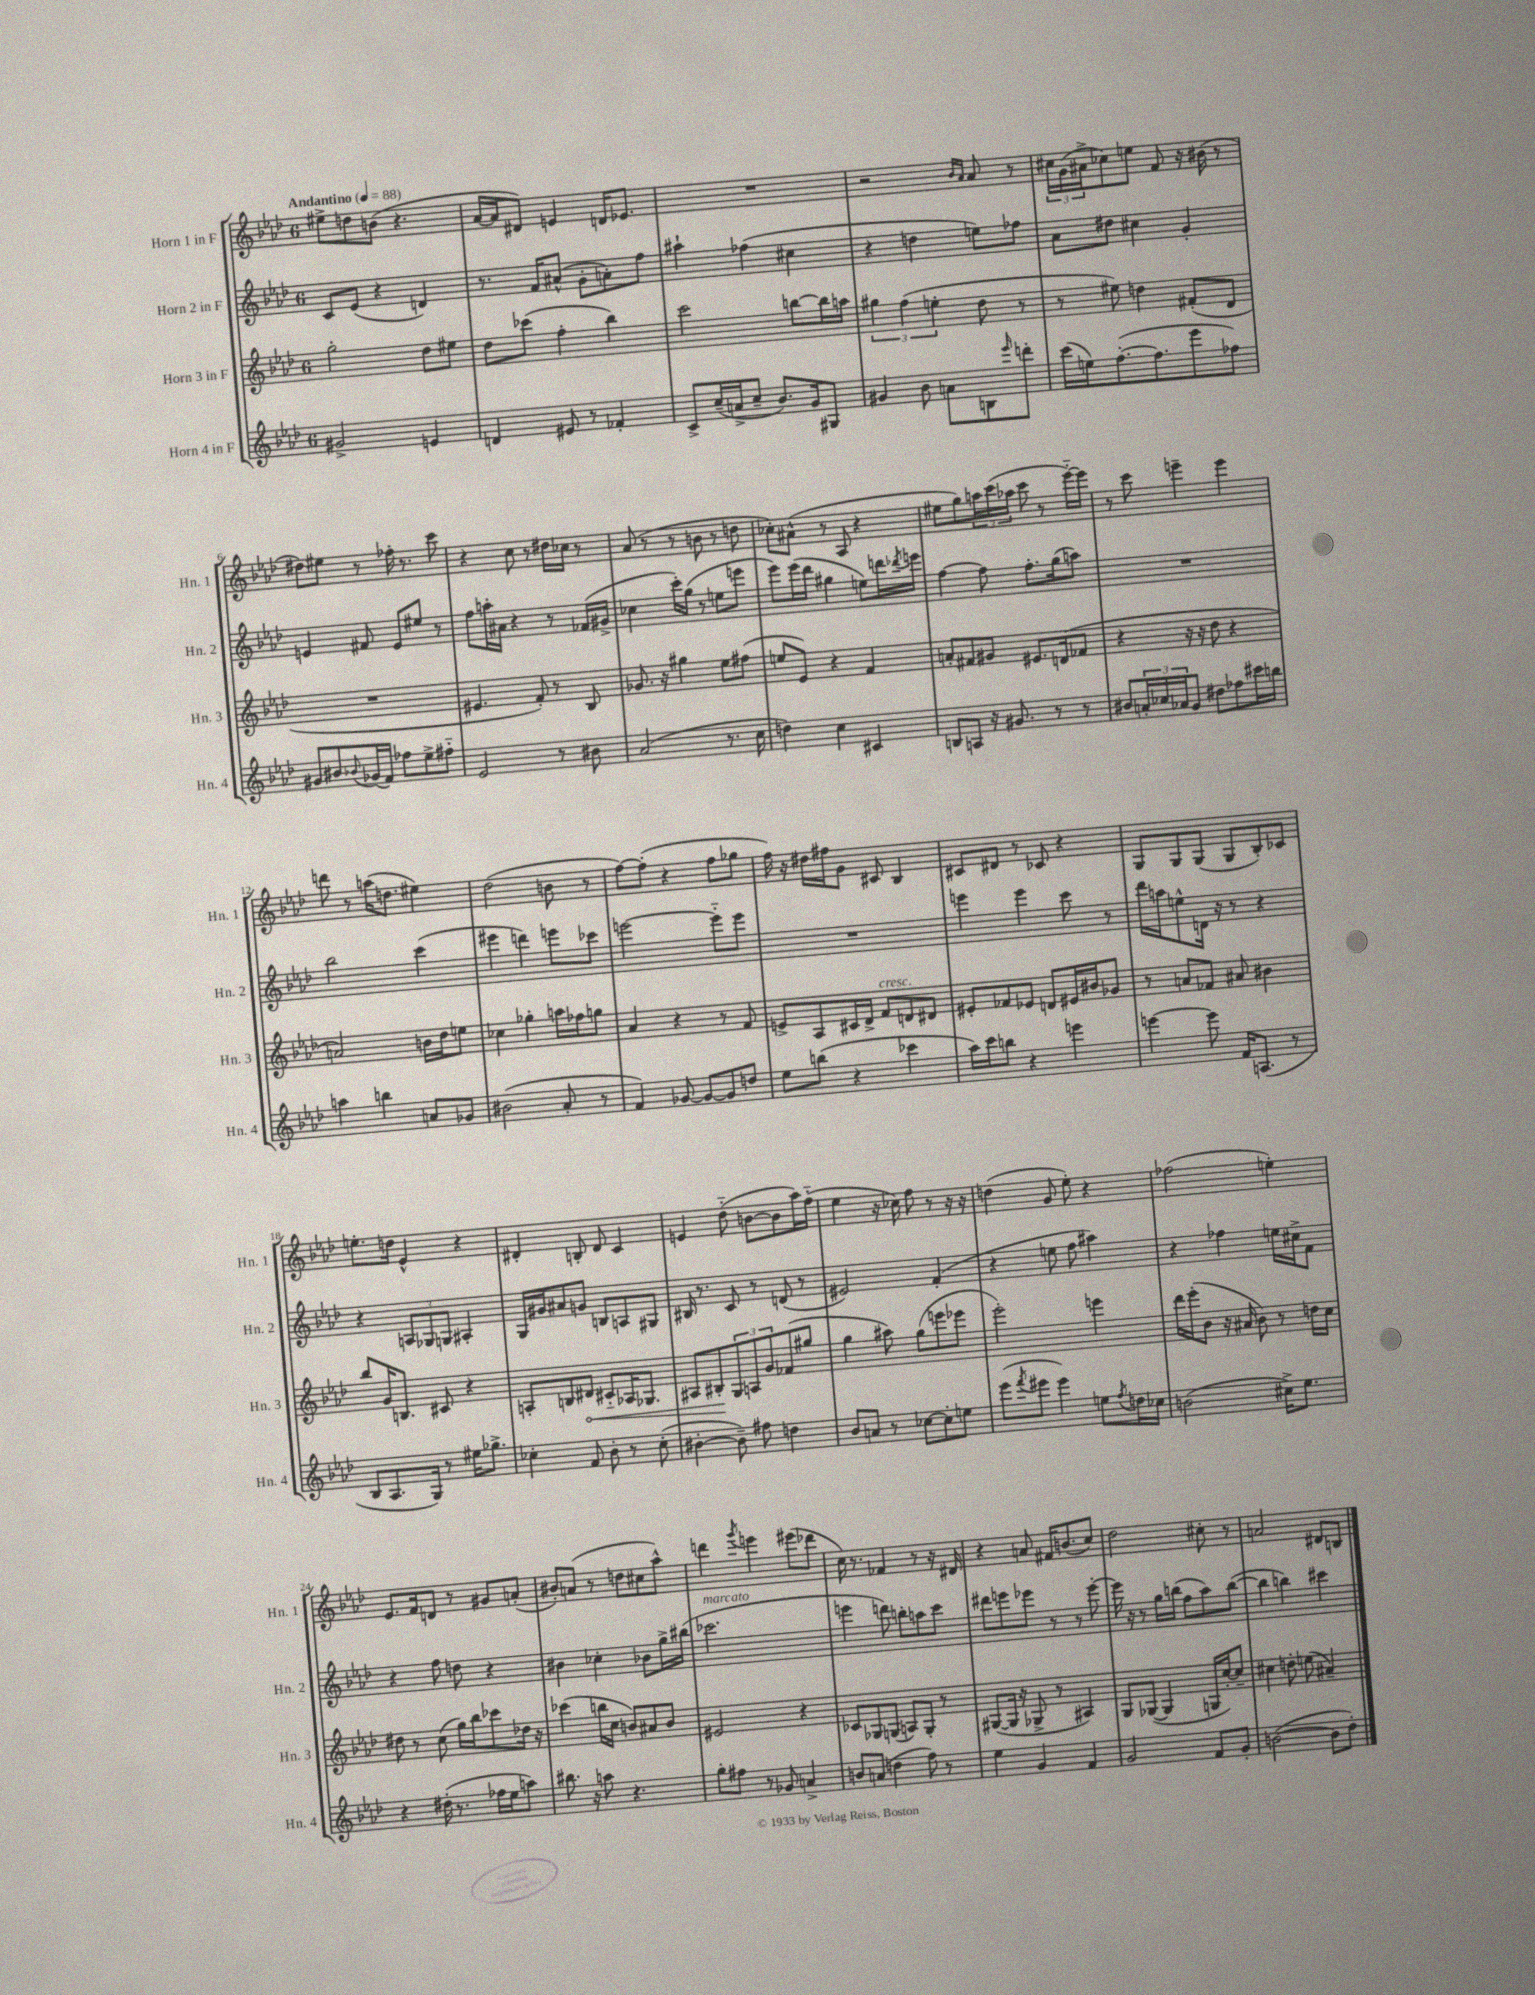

**kern	**kern	**kern	**kern
*staff4	*staff3	*staff2	*staff1
*clefG2	*clefG2	*clefG2	*clefG2
*k[b-e-a-d-]	*k[b-e-a-d-]	*k[b-e-a-d-]	*k[b-e-a-d-]
*M6/8	*M6/8	*M6/8	*M6/8
*MM88	*MM88	*MM88	*MM88
2g#^	2gg'	8c	8ee#^
.	.	(8e-	8dd
.	.	4r	(8b
.	.	.	4.r
4e	8dd-	4d)	.
.	8ee#	.	.
=	=	=	=
4d	8dd-	8.r	[16a-
.	.	.	16a-]
.	(8ccc-	.	8d#)
.	.	16f	.
8e#	4ff'	(8a#^^	4e
8r	.	8g'	.
4f-'	4bb-)	8a')	16d
.	.	.	8.e-
.	.	8ff	.
=	=	=	=
8c^	2ccc	4aa#`	2.r
(16cc~	.	.	.
16a^	.	.	.
8cc~	.	(4ff-	.
8.b-)	.	.	.
.	[8bb	4cc#	.
16g	.	.	.
8G#	16bb]	.	.
.	16aa	.	.
=	=	=	=
4g#	6gg#	4r	2r
.	(6ff	.	.
8b-	.	4dd	.
.	6ee'	.	.
8a	.	.	.
.	.	.	16qqb-
.	.	.	16qqa-
8B	8dd-	8ee)	8a-
16qqeee-	.	.	.
8ddd'	8r	8ff-	8r
=	=	=	=
(16ccc	8r	8a-	24cc#
.	.	.	(24g
16ee)	.	.	.
.	.	.	24a#^
([8.ff'	8ee#)	8dd#	8cc-)
.	4dd	4cc#	8ee
8.ff]	.	.	.
.	.	.	8f
8eee-	(8f#'	4g'	16r
.	.	.	(16b#
8ff-)	8d-	.	8r
=	=	=	=
8g#	2.r	4e	8dd#)
8b#	.	.	8ee#
8qqb-	.	.	.
(16g-	.	8f#	8r
16f)	.	.	.
8ff-	.	8e	16ff-'
.	.	.	8.r
8ee-^	.	8ee#	.
8ff#'~	.	8r	8ccc
=	=	=	=
2e-	4.e#	8ff	4r
.	.	16aa'	.
.	.	16a#	.
.	.	4r	8cc
.	8f')	.	8r
8r	8r	8r	16dd#
.	.	.	16cc-
8b#	8B-	(16f-	8r
.	.	16g#^	.
=	=	=	=
(2a-	8.g-	4cc-	(8a-
.	.	.	8r
.	16r	.	.
.	4gg#	16ccc')	8r
.	.	(16gg	.
.	.	8r	8b
8.r	8ee-	8ee	8r
.	(8ff#	8eee	8dd
16cc	.	.	.
=	=	=	=
4dd)	8ee	8eee-)	8cc-')
.	8e-)	(16eee-	(8a#^^
.	.	16ddd-	.
4cc	4r	4gg#	8r
.	.	.	8A-
4c#	4f	8ee)	4r
.	.	16ddd	.
.	.	8qddd-	.
.	.	16eee	.
=	=	=	=
8B	8a'	[4ff	8ee#
8A	8f#	.	8gg)
16r	8g#	8ff]	24aa
.	.	.	(24ccc
8.g#	.	.	.
.	.	.	24aa-
.	8.e#	8.ff'	8ccc
8r	.	.	8r
.	(16d	(16gg	.
8r	8f-	8aa)	[16eee-'~)
.	.	.	16eee-]
=	=	=	=
8b#	4r	2.r	8r
24a'	.	.	8ccc
24cc-	.	.	.
24a-	.	.	.
8g	16r	.	4eee~
.	16r	.	.
8dd#	8dd-	.	.
8ff-	4r	.	4eee
16ccc#	.	.	.
16bb	.	.	.
=	=	=	=
4aa	2a)	2bb-	8ddd
.	.	.	8r
4bb	.	.	(16aa
.	.	.	8.dd
8a	16b	(4ccc	4ee#)
.	16dd-	.	.
8g-	8ee	.	.
=	=	=	=
(2b#	4cc-	4eee#	(2dd-
.	4gg-'	4ddd)	.
8a-'	16aa	8eee	8b
.	16ff-	.	.
8r	8gg	8ccc-	8r
=	=	=	=
4f)	4a-	[2eee	[8ff)
.	.	.	(8ff']
[8g-	4r	.	4r
8g-_	.	.	.
8g-]	8r	8eee'~]	8ff
8dd	8f	8eee	8gg-
=	=	=	=
8ee-	8e^	2.r	16ff)
.	.	.	16r
(8bb	8A-	.	16dd#
.	.	.	16ff#
4r	16c#	.	8g
.	16d-^	.	.
.	8f	.	8c#
4ccc-	8d	.	4B-
.	8d#	.	.
=	=	=	=
16aa-)	8e#'	4eee	8c#
16ccc	.	.	.
8bb	8f-	.	8d#
4r	8e-	4eee	8r
.	8d	.	8c-
4eee	16e#	8ccc	4r
.	16b#	.	.
.	8g-	8r	.
=	=	=	=
[4eee	8r	16ddd-	8G
.	.	16aa	.
.	8a	8ee^^	8G
8eee]	8f-	16d	(8G
.	.	16r	.
16f	8a#	8r	8G
(8.A	.	.	.
.	4b#	4r	8B-')
8r	.	.	8c-
=	=	=	=
8B-	8bb-	4r	8.ee'
8.A-	16g	.	.
.	8.B	.	16dd
.	.	12A	4e-^^
16G)	.	.	.
.	.	12G-	.
8r	8c#	.	.
.	.	12G	.
16ee#	4r	4A#'	4r
8.gg-^	.	.	.
=	=	=	=
4cc-'	8A'	16G	4d#'
.	.	16g#	.
.	8B	8a#	.
8f	8d#	8g	8B'
8b-'	8c#'~	8B	8d#
8r	16A-	8A	4c
.	8.G-	.	.
(8cc-'	.	8G#	.
=	=	=	=
[4b#'	8A#	16B#	4e
.	.	8.r	.
.	8B#'	.	.
8b#~])	12G	8c	(8dd-'~
.	12A	.	.
8ff#	.	8r	[8b
.	12g	.	.
4dd	(8f-	(8d	8b]
.	8gg#	8r	16aa-)
.	.	.	(16ff'~
=	=	=	=
8b-	4gg	2e#)	4ee-
8a	.	.	.
8r	8aa#)	.	16r
.	.	.	16cc-)
[8cc-	(8gg	.	8ff
8cc-']	8eee	(4f'	8r
8ee	8eee-	.	16r
.	.	.	16r
=	=	=	=
(8eee-	2eee-')	4r	(4dd
8qfff	.	.	.
8eee#	.	.	.
4eee#)	.	8ee	8g
.	.	8ff	8ee-')
8ee	4eee	4aa#)	4r
8qff	.	.	.
16dd	.	.	.
16cc-	.	.	.
=	=	=	=
(2b	16ddd-	4r	(2ff-
.	(16eee-'	.	.
.	8b-	.	.
.	16r	4ff-	.
.	16a#	.	.
.	8b-)	.	.
16cc#^)	8r	16ee	4ee')
8.ee-	.	16cc#^	.
.	16dd	8f	.
.	16cc	.	.
=	=	=	=
4r	8dd#	4r	8.e-
.	8r	.	.
.	.	.	16f
(16dd#'	(8cc	8ff	8d
8.r	.	.	.
.	16gg)	8dd	8r
.	16bb-	.	.
16ff-	8ccc-	4r	8g#
16ee-	.	.	.
8aa)	16dd-	.	(8a'
.	16r	.	.
=	=	=	=
8.bb#	(4ccc-	4b#	8b#')
.	.	.	(8a
16r	.	.	.
8aa	16bb	4cc-'	8r
.	16cc	.	.
4.r	8b)	.	8dd
.	8a#	8b-	8cc#
.	8b	16gg^	8aa-^^)
.	.	(16bb#	.
=	=	=	=
8gg'	2e#	2.ccc-	4ddd
8ff#	.	.	.
.	.	.	8qggg
8r	.	.	4eee
8g-	.	.	.
4a^	4r	.	(8eee#
.	.	.	8ddd-
=	=	=	=
8b	8c-	4eee	16cc)
.	.	.	8.r
(8a	8G-	.	.
4dd	(8G	8ddd)	4f-
.	8A)	8bb'	.
8ff)	8G'	8aa	8r
8r	8r	8ccc	16r
.	.	.	16d#
=	=	=	=
4ee-	([8G#	8ddd#	4r
.	16G#]	8eee	.
.	16r	.	.
4g	8G-^	8eee-	8a
.	8r	8r	16f#
.	.	.	(8.b
4f	4A#)	8r	.
.	.	[8eee-'	8cc)
=	=	=	=
2g	8G	16eee-]	2dd-
.	.	16r	.
.	([8G-	8r	.
.	4G-]	16gg	.
.	.	(16bb	.
.	.	8ff	.
8f	16G	8aa-)	8cc#'
.	[16cc')	.	.
8g'	8cc~]	([8bb	8r
=	=	=	=
([2b	4cc#	4bb]	2a
.	8dd'	4bb)	.
.	(8ee	.	.
8b]	4a#~)	4ccc#	8d#
8dd-')	.	.	8B
==	==	==	==
*-	*-	*-	*-
